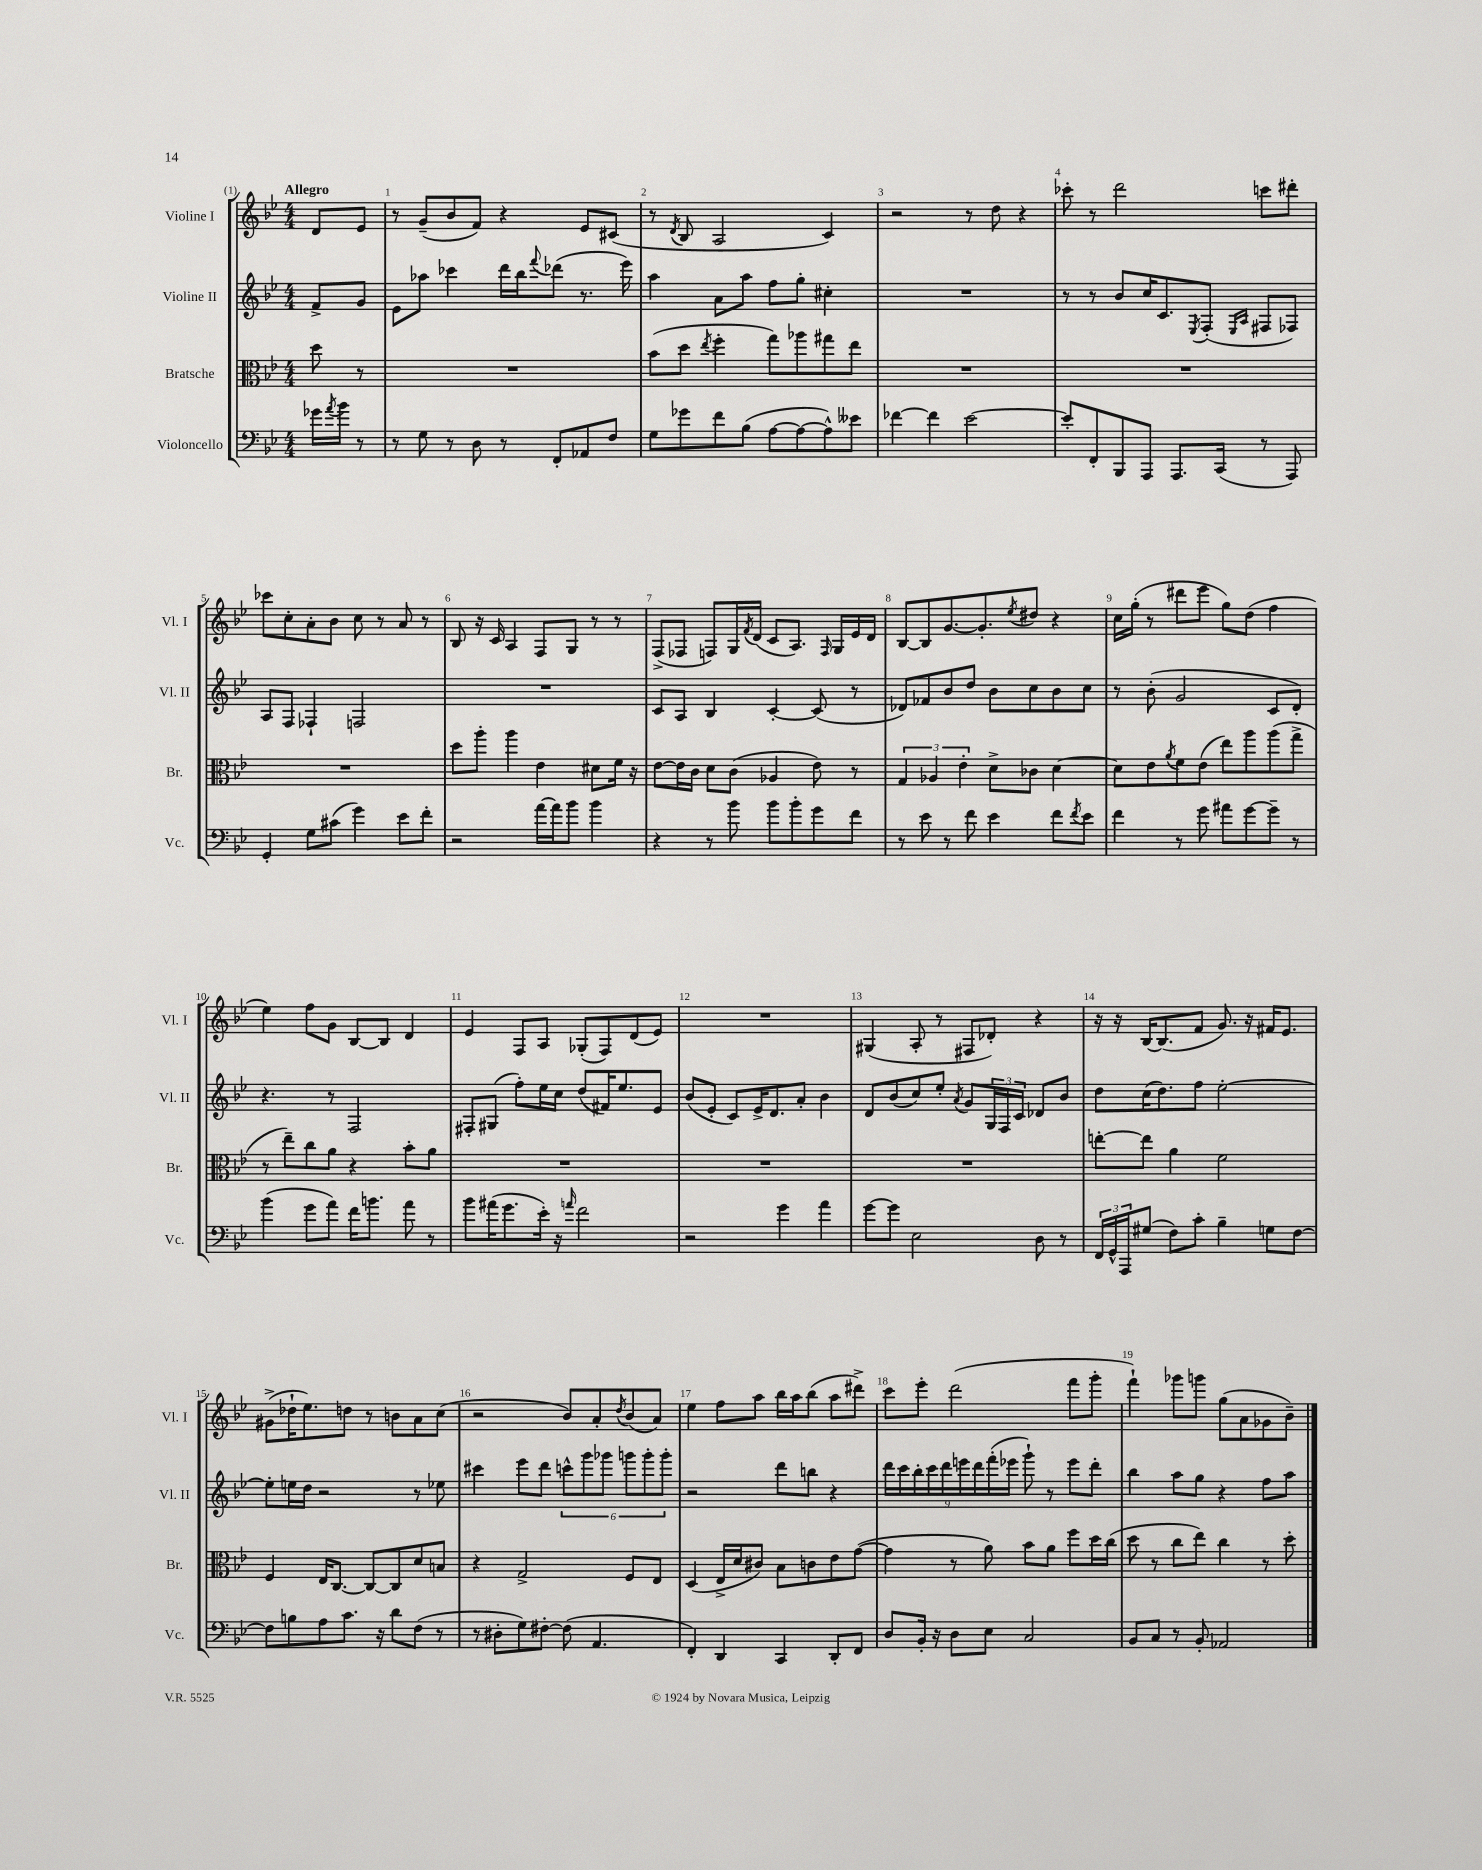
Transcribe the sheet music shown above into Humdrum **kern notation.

**kern	**kern	**kern	**kern
*staff4	*staff3	*staff2	*staff1
*clefF4	*clefC3	*clefG2	*clefG2
*k[b-e-]	*k[b-e-]	*k[b-e-]	*k[b-e-]
*M4/4	*M4/4	*M4/4	*M4/4
16g-	8dd	8f^	8d
8qa	.	.	.
16b-	.	.	.
8r	8r	8g	8e-
=	=	=	=
8r	1r	8e-	8r
8G	.	8aa-	(8g~
8r	.	4ccc-	8b-
8D	.	.	8f)
8r	.	16ddd	4r
.	.	16bb-	.
.	.	8qqfff	.
8FF'	.	(8ddd-	.
8AA-	.	8.r	8e-
8F	.	.	(8c#
.	.	16eee-)	.
=	=	=	=
8G	(8b-	4aa	8r
.	.	.	8qd
8g-	8dd	.	8B-
.	8qee-	.	.
8f	4ff'	8a	2A
(8B-	.	8aa	.
[8A	8gg)	8ff	.
8A_	8aa-	8gg'	.
8A^^])	8gg#	4cc#'	4c)
8e--	8ee-	.	.
=	=	=	=
[4f-	1r	1r	2r
4f-]	.	.	.
[2e-	.	.	8r
.	.	.	8dd
.	.	.	4r
=	=	=	=
8e-']	1r	8r	8ccc-'
8FF'	.	8r	8r
8BBB-	.	8b-	2ddd
8AAA	.	16cc	.
.	.	8.c	.
8.AAA	.	.	.
.	.	8qE-	.
.	.	(8F'	.
(16CC	.	.	.
.	.	16qqE-	.
.	.	16qqA	.
8r	.	8F#	8ccc
8AAA)	.	8F-)	8ddd#'
=	=	=	=
4GG'	1r	8A	8ccc-
.	.	8F	8cc'
8G	.	4F-`	8a'
(8c#	.	.	8b-
4g)	.	2F	8cc
.	.	.	8r
8e-	.	.	8a
8f'	.	.	8r
=	=	=	=
2r	8dd	1r	8B-
.	8aa'	.	16r
.	.	.	16c
.	4aa	.	4A
[16a	4e-	.	8F
16a]	.	.	.
8b-	.	.	8G
4b-	8d#	.	8r
.	16f	.	8r
.	16r	.	.
=	=	=	=
4r	[8e-	8c	(8F^
.	16e-]	8A	8F-
.	16c	.	.
8r	8d	4B-	8F)
8b-	(8c	.	16G
.	.	.	8qf
.	.	.	(16d
8b-	4A-	[4c'	8c
8b-'	.	.	8.A)
8g	8e-)	(8c]	.
.	.	.	16qqF
.	.	.	16G
8f	8r	8r	16e-
.	.	.	16d
=	=	=	=
8r	6G	8d-)	[8B-
8e-	.	8f-	8B-]
.	6A-	.	.
8r	.	8b-	[8.g
.	6e-'	.	.
8f	.	8dd	.
.	.	.	8.g']
4e-	8d^	8b-	.
.	.	.	8qee-
.	8c-	8cc	8dd#
8f	[4d	8b-	4r
8qf	.	.	.
8e-	.	8cc	.
=	=	=	=
4f	8d]	8r	16cc
.	.	.	(16gg'
.	8e-	(8b-'	8r
.	8qa	.	.
8r	8f	2g	8ddd#
8g	(8e-	.	8eee-
8a#	8ee-)	.	8gg)
[8g	8aa	.	(8dd
8g~]	(8aa	8c	4ff
8r	8gg^	8d')	.
=	=	=	=
(4b-	8r	4.r	4ee-)
.	8ee-~)	.	.
8g	8cc	.	8ff
8a)	8a	8r	8g
16f	4r	2F	[8B-
8.b	.	.	.
.	.	.	8B-]
8a	8b-'	.	4d
8r	8a	.	.
=	=	=	=
8b-	1r	8F#'	4e-
(16a#	.	(8G#	.
8.g	.	.	.
.	.	8ff')	8F
16e-')	.	16ee-	8A
16r	.	16cc	.
16qqa	.	.	.
2f	.	(8dd	(8G-'
.	.	16f#)	8F)
.	.	8.ee-	.
.	.	.	(8d
.	.	8e-	8e-)
=	=	=	=
2r	1r	(8b-	1r
.	.	8e-'	.
.	.	8c)	.
.	.	16e-^	.
.	.	8.d	.
4g	.	.	.
.	.	8a'	.
4a	.	4b-	.
=	=	=	=
[8g	1r	8d	(4G#
8g]	.	(8b-	.
2E-	.	8cc)	8A'
.	.	8ee-'	8r
.	.	8qa	.
.	.	8g	8F#
.	.	24G	8d-')
.	.	24F	.
.	.	24c	.
8D	.	8d-	4r
8r	.	8b-	.
=	=	=	=
24FF	[8ee'	8dd	16r
24GG^^	.	.	.
.	.	.	16r
24AAA	.	.	.
(8G#	8ee]	(16cc	[16B-
.	.	8.dd)	(8.B-]
8F)	4a	.	.
8c'	.	8ff	8f
4B-~	2f	[2ee-'	8.g)
.	.	.	16r
8G	.	.	16f#
.	.	.	8.e-
[8F	.	.	.
=	=	=	=
8F]	4F	8ee-']	(8g#^
8B	.	16ee	16dd-`
.	.	16dd	8.ee-)
8A	16E-	2r	.
.	[8.C	.	.
8.c	.	.	8dd
.	8C_	.	8r
16r	.	.	.
8d	8C]	.	8b
(8F	8d	8r	8a
8r	8B	8ee-	(8cc
=	=	=	=
8r	4r	4ccc#	2r
8D#'	.	.	.
8G)	2G^	8eee-	.
[8F#'	.	8ddd	.
(8F#]	.	12ccc^^	8b-)
.	.	12ggg	.
4.AA	.	.	8a'
.	.	12ggg-	.
.	.	.	8qdd
.	8F	12ggg	(8b-
.	.	12ggg'	.
.	8E-	.	8a)
.	.	12ggg'	.
=	=	=	=
4FF')	(4D	2r	4ee-
4DD	16E-^	.	8ff
.	16d	.	.
.	8c#)	.	8aa
4CC	8B-	8ddd	16bb-
.	.	.	16aa
.	8c	8bb	(8bb-
8DD'	8e-	4r	8aa
8FF	([8g	.	8ddd#^)
=	=	=	=
8D	4g]	18ddd	8ccc
.	.	18ccc	.
.	.	18bb-'	.
16BB-'	.	.	8eee-'
.	.	18ccc	.
16r	.	.	.
.	.	18ddd	.
8D	8r	.	(2ddd
.	.	18eee	.
.	.	18ddd	.
8E-	8a)	.	.
.	.	(18fff'	.
.	.	18eee-	.
2C	8b-	8ggg`)	.
.	8a	8r	.
.	8ff	8eee-	8fff
.	16dd	8ddd'	8ggg'
.	(16cc	.	.
=	=	=	=
8BB-	8dd	4bb-	4fff`)
8C	8r	.	.
8r	8cc	8aa	8ggg-
8BB-'	8ee-)	8gg	8ggg
2AA-	4cc	4r	(8gg
.	.	.	8a
.	8r	8ff	8g-
.	8dd'	8aa	8b-~)
==	==	==	==
*-	*-	*-	*-
